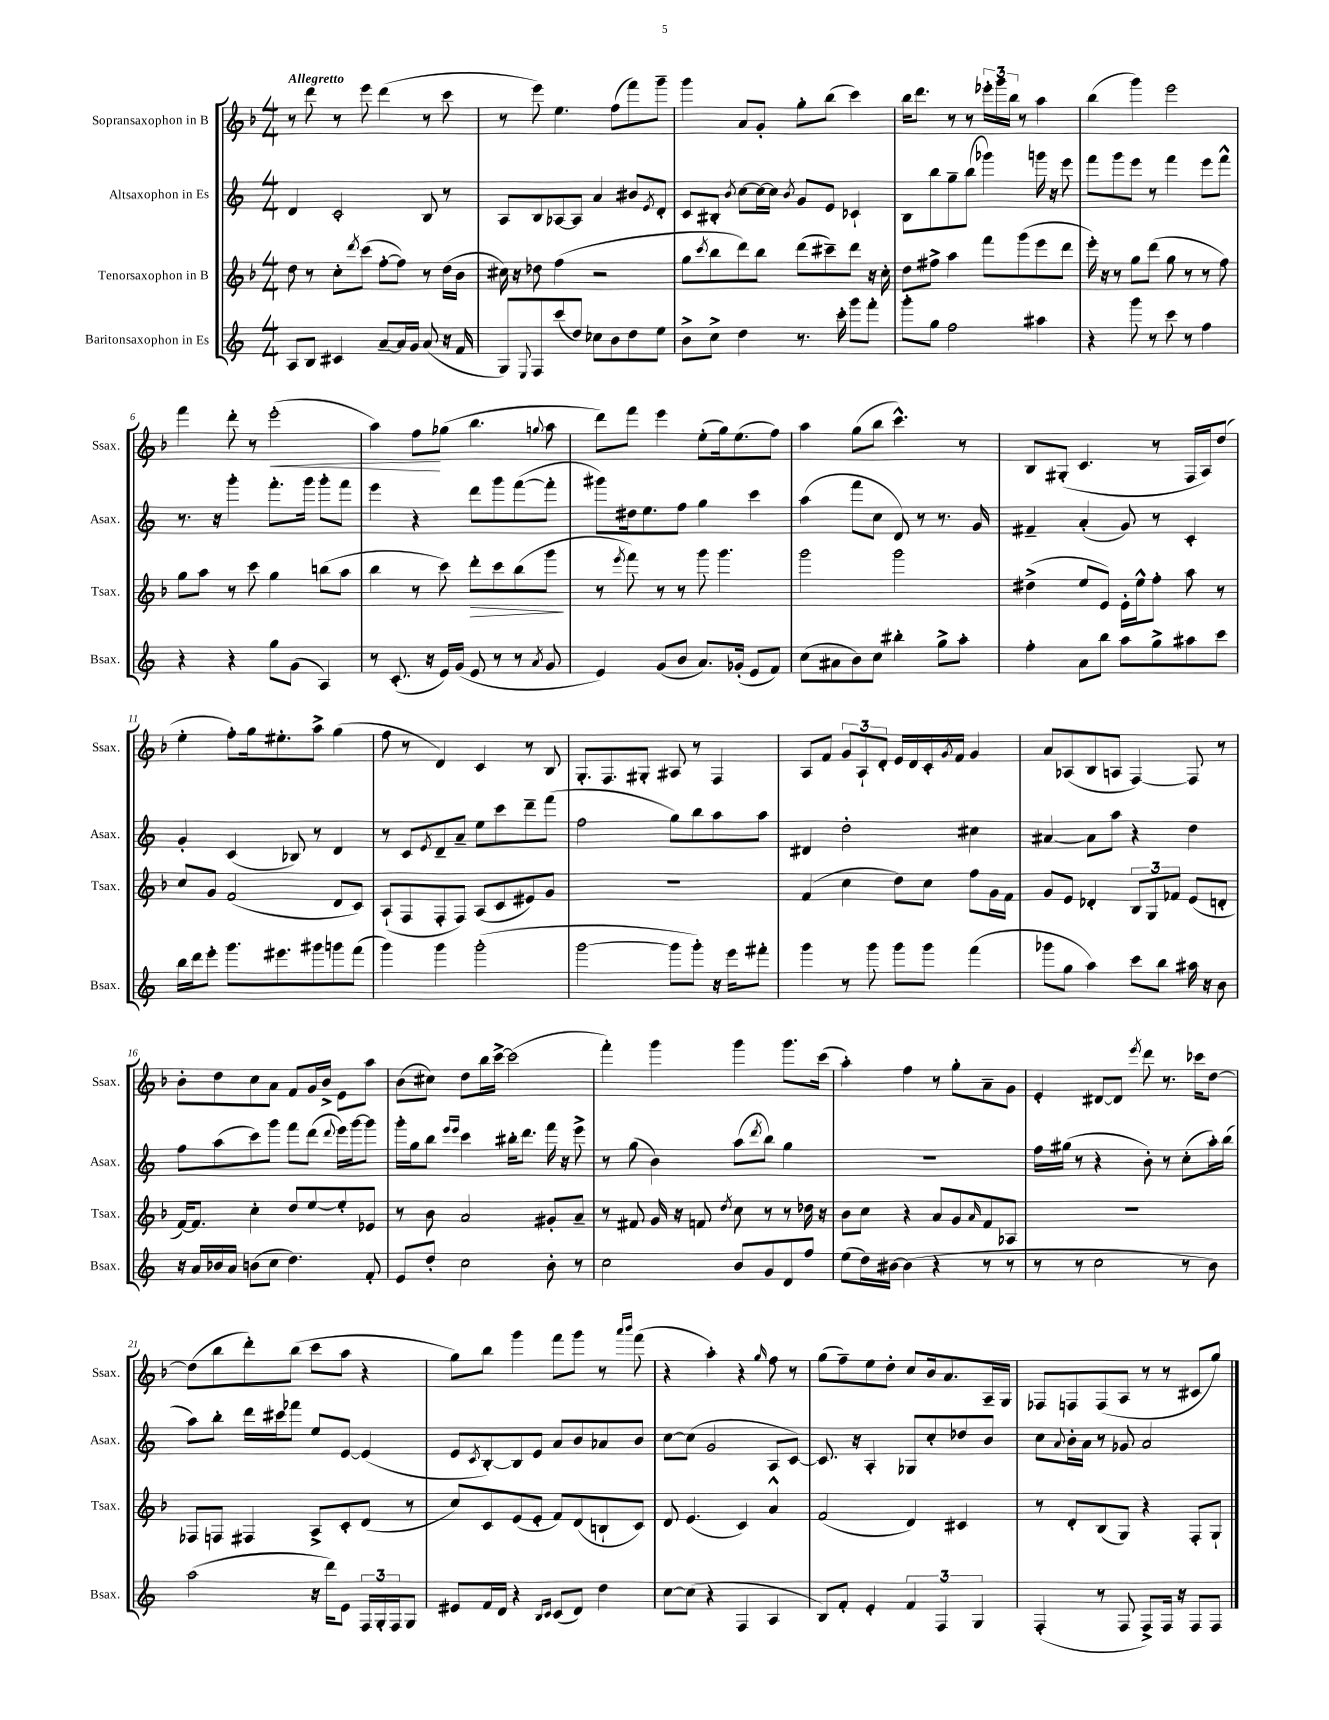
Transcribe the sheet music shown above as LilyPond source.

<<
\new StaffGroup <<
\new Staff = "s0" \with { instrumentName = "Sopransaxophon in B" shortInstrumentName = "Ssax." } {
    \clef treble \key f \major \numericTimeSignature \time 4/4 \tempo "Allegretto"
    r8 d'''8 r8 e'''8 d'''4( r8 c'''8 |
    r8 e'''8) e''4. f''8( f'''8) g'''8-- |
    g'''4 a'8 g'8-. g''8-. bes''8( c'''4) |
    bes''16 d'''8. r8 r8 \tuplet 3/2 { ees'''16-. g'''16 bes''16 } r8 a''4 |
    bes''4( g'''4) e'''2 |
    f'''4 d'''8-. r8 e'''2-.\<( |
    a''4) f''8\! ges''8( bes''4. \appoggiatura { g''8 } a''8 |
    d'''8) f'''8 e'''4 e''8-.( g''16) e''8.( f''8) |
    a''4 g''8( bes''8 c'''4.-^) r8 |
    bes8 gis8-.( c'4. r8 f16 a16) d''8( |
    e''4-. f''8-.) g''16 eis''8.-. a''8-> g''4( |
    f''8 r8 d'4) c'4 r8 bes8 |
    g8.-. f8. gis8-. ais8 r8 f4 |
    a8 f'8 \tuplet 3/2 { g'8 a8-! d'8-. } e'16 d'16 c'16-. \acciaccatura { g'8 } f'16 g'4 |
    a'8 aes8( bes8 a8 f4~) f8 r8 |
    bes'8-. d''8 c''8 a'8 f'8 g'16 bes'16-> e'8 a''8 |
    bes'8( cis''8) d''8 bes''16 c'''16~-> c'''2( |
    f'''4-.) g'''4 g'''4 g'''8. c'''16( |
    a''4-.) f''4 r8 g''8-. a'8-- g'8 |
    e'4-. dis'8~ dis'8 \acciaccatura { e'''8 } d'''8 r8. ces'''16 d''8~ |
    d''8( bes''8 d'''8-.) bes''8( c'''8 a''8 r4 |
    g''8) bes''8 g'''4 f'''8 g'''8 r8 \grace { a'''16 bes'''16 } f'''8( |
    r4 a''4-.) r4 \grace { g''16 } f''8 r8 |
    g''8( f''8--) e''8 d''8-. c''8 bes'16 a'8. a16-- g16 |
    fes8 f8 f8( a8 r8 r8 cis'8 g''8) \bar "|." |
}
\new Staff = "s1" \with { instrumentName = "Altsaxophon in Es" shortInstrumentName = "Asax." } {
    \clef treble \key c \major \numericTimeSignature \time 4/4
    d'4 c'2-. b8 r8 |
    a8 b8 aes8~ aes8 a'4 bis'8 \acciaccatura { e'8 } d'8-. |
    c'8 bis8-. \acciaccatura { b'8 } c''8~ c''16~ c''16 \acciaccatura { b'8 } g'8 e'8 ces'4-! |
    b8 b''8 g''8-- b''8( ges'''4) g'''16 r16 e'''8 |
    f'''8 g'''8 e'''8 r8 f'''4 e'''8 f'''8-^ |
    r8. r16 g'''4-. f'''8.-. g'''16 g'''8-. f'''8 |
    e'''4 r4 d'''8 g'''8 f'''8~( f'''8-. |
    gis'''8) dis''16 e''8. f''8 g''4 c'''4 |
    a''4( f'''8 c''8 d'8) r8 r8. g'16 |
    fis'4-- a'4-.( g'8) r8 c'4-. |
    g'4-. c'4( bes8) r8 d'4 |
    r8 c'8 \acciaccatura { e'8 } d'8-- a'8-- e''8 c'''8 d'''8-- f'''8( |
    f''2 g''8) b''8 a''8 a''8 |
    dis'4 d''2-. cis''4 |
    ais'4~ ais'8 a''8 r4 d''4 |
    f''8 a''8( c'''8) g'''8 f'''8 d'''8( \appoggiatura { d'''8 } e'''16) g'''16~ g'''8 |
    g'''16-. g''16 b''8 \grace { e'''16 e'''16 } c'''4 bis''16-. d'''8. f'''16 r16 e'''8-> |
    r8 g''8( b'4) a''8( \acciaccatura { d'''8 } b''8) g''4 |
    R1 |
    f''16 gis''16( r8 r4 b'8-.) r8 c''8-.( a''16-.) b''16( |
    a''8) b''8-. d'''16 cis'''16 fes'''8 e''8 e'8~ e'4( |
    e'8 \acciaccatura { c'8 } b8~-.) b8 e'8 a'8 b'8 aes'8 b'8 |
    c''8~ c''8( g'2 a8 c'8~) |
    c'8. r16 a4-. ges8 c''8-. des''8 b'8 |
    c''8 \appoggiatura { a'8 } b'16-. a'16 r8 ges'8 a'2 \bar "|." |
}
\new Staff = "s2" \with { instrumentName = "Tenorsaxophon in B" shortInstrumentName = "Tsax." } {
    \clef treble \key f \major \numericTimeSignature \time 4/4
    d''8 r8 c''8-. \acciaccatura { d'''8 } c'''8( f''8~-. f''8) r8 d''16( bes'16 |
    cis''16) r16 des''8 f''4( r2 |
    g''8 \acciaccatura { c'''8 } bes''8 d'''8) bes''8 d'''8( cis'''8--) d'''8 r16 c''16-. |
    d''8 fis''8-> a''4 f'''8 g'''8( e'''8 d'''8 |
    e'''16-.) r16 r8 g''8 d'''8( g''8 r8 r8 f''8) |
    g''8 a''8 r8 c'''8 g''4 b''8( a''8 |
    bes''4 r8 c'''8) d'''8-.\> c'''8 bes''8( g'''8\! |
    r8 \acciaccatura { e'''8 } f'''8) r8 r8 g'''8 g'''4. |
    g'''2 g'''2 |
    dis''4->( e''8 e'8) e'16-. e''16-^ f''8-. a''8 r8 |
    c''8 g'8 f'2( d'8 c'8) |
    a8-!( f8 f8-. f8) a8( c'8 eis'8) g'8 |
    R1 |
    f'4( c''4 d''8) c''8 f''8 g'16 f'16 |
    g'8 e'8 des'4-. \tuplet 3/2 { bes8 g8 fes'8 } e'8( d'8-. |
    f'16~) f'8. c''4-. d''8 e''8~ e''8-. ees'8 |
    r8 bes'8 a'2 gis'8-. a'8-- |
    r8 fis'8 g'16 r16 f'8 \acciaccatura { d''8 } c''8 r8 r8 des''16 r16 |
    bes'8 c''8 r4 a'8 g'8 \grace { a'16 } f'8 aes8 |
    R1 |
    fes8 f8 fis4 a8-> c'8-. d'8( r8 |
    c''8) c'8 e'8( e'8-. f'8) d'8( b8-! c'8) |
    d'8 e'4.( c'4) a'4-^ |
    f'2( d'4) cis'4 |
    r8 d'8-. bes8( g8) r4 f8-. g8-! \bar "|." |
}
\new Staff = "s3" \with { instrumentName = "Baritonsaxophon in Es" shortInstrumentName = "Bsax." } {
    \clef treble \key c \major \numericTimeSignature \time 4/4
    a8 b8 cis'4 a'8~-- a'16 g'16 a'8( r16 f'16 |
    g8) \appoggiatura { e8 } f8 c'''8( d''8) ces''8 b'8 d''8 e''8 |
    b'8-> c''8-> d''4 r8. c'''16-. g'''8 f'''8-. |
    g'''8-. g''8 f''2 ais''4 |
    r4 g'''8 r8 c'''8 r8 f''4 |
    r4 r4 g''8 g'8( a4) |
    r8 c'8.-.( r16 e'16) g'16( e'8 r8 r8 \acciaccatura { a'8 } g'8 |
    e'4) g'8( b'8 a'8.) ges'16-.( e'8 f'8) |
    c''8( ais'8 b'8) c''8 bis''4-. g''8-> a''8-. |
    f''4-. a'8 b''8 a''8 g''8-> ais''8 c'''8 |
    b''16 d'''16 e'''8-. g'''8. eis'''8. gis'''8 g'''8 f'''8( |
    g'''4) g'''4 g'''2-.( |
    g'''2~ g'''8 g'''8-.) r16 e'''16 fis'''8-. |
    g'''4 r8 g'''8 g'''8 g'''8 f'''4( |
    ges'''8 g''8 a''4) c'''8 b''8 ais''16 r16 b'8 |
    r16 a'16 bes'16 a'16 b'8( c''8 d''4.) f'8-. |
    e'8 d''8-. c''2 b'8-. r8 |
    c''2 b'8 g'8 d'8 f''8 |
    e''8( d''16) bis'16~ bis'4( r4 r8 r8 |
    r8 r8 c''2 r8 b'8) |
    a''2( r16 d'''16) e'8 \tuplet 3/2 { f16 g16-. f16 } g8 |
    eis'8 f'16 d'16 r4 \grace { b16 c'16 } c'8( d'8) d''4 |
    c''8~ c''8( r4 f4 a4 |
    b8) f'8-. e'4-. \tuplet 3/2 { f'4 f4 g4 } |
    f4-.( r8 f8 f8->) f16 r16 f8 f8 \bar "|." |
}
>>
>>
